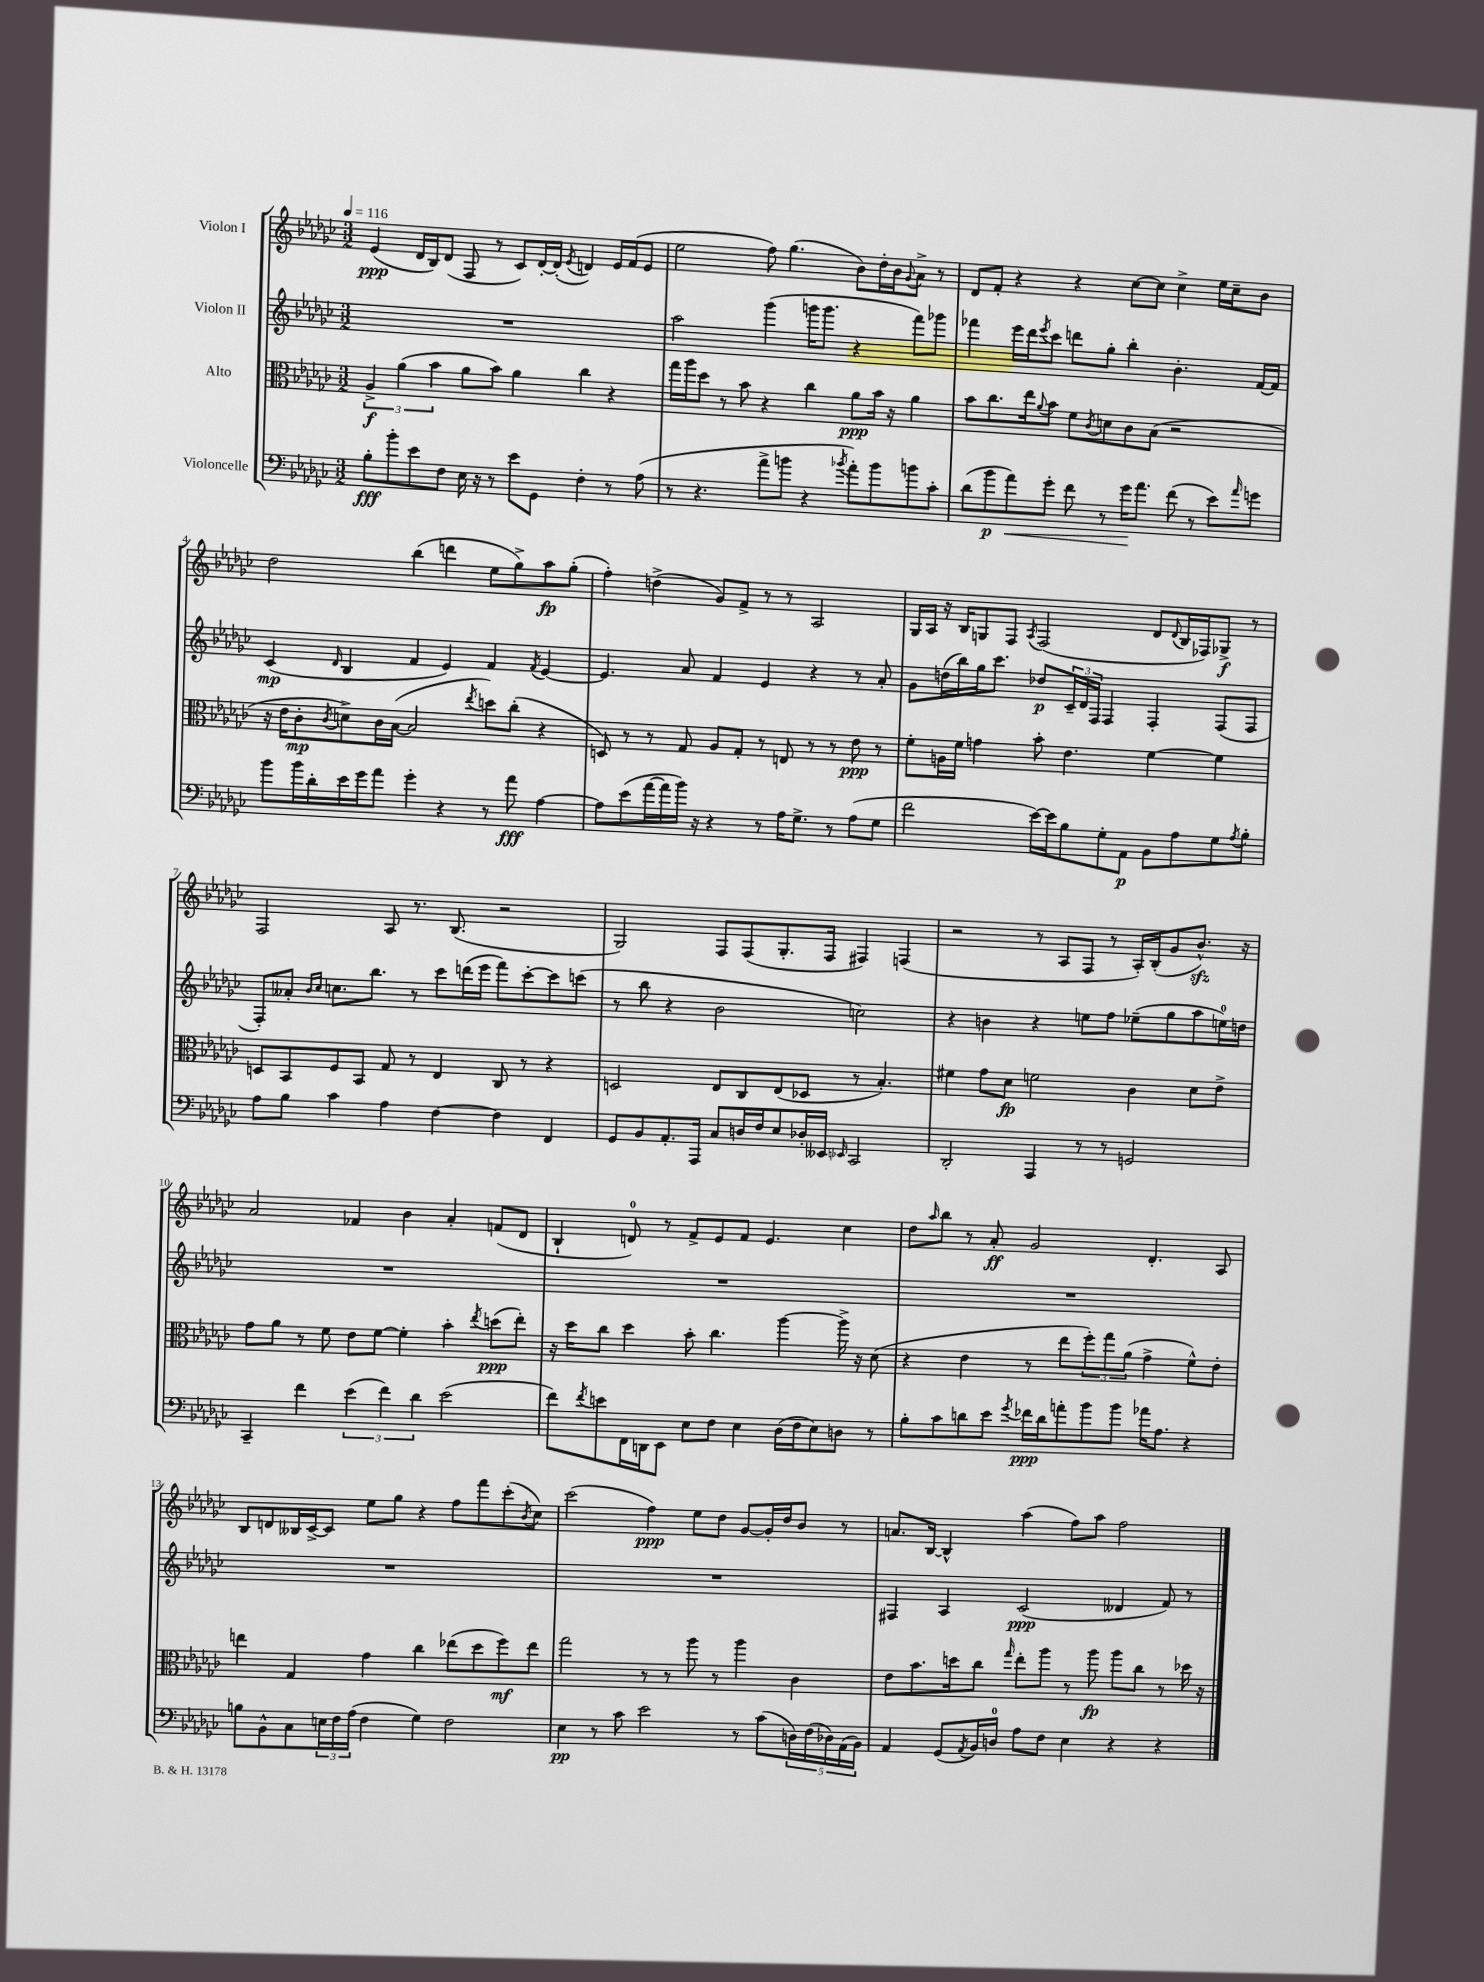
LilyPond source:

<<
\new StaffGroup <<
\new Staff = "s0" \with { instrumentName = "Violon I" } {
    \clef treble \key ges \major \numericTimeSignature \time 3/2 \tempo 4 = 116
    ees'4\ppp( des'16 bes16) des'8( f8 r8 ces'8) des'16~-. des'16-.( \acciaccatura { ees'8 } d'4) ees'16 f'16( ees'8 |
    ees''2 f''8) ges''4.( bes'8) des''16-. bes'16 \appoggiatura { ges'8 } aes'8-> r8 |
    des'8 f'8-. r4 r4 ces''8~ ces''8 ces''4-> ees''16 ces''16-- bes'8 |
    des''2 bes''4( d'''4 ees''8 ges''8->) aes''8\fp ges''8-.( |
    f''4-.) d''4->( ges'8) f'8-> r8 r8 aes2 |
    ges16 aes16 r16 bes16 g8 f8 \acciaccatura { aes8 } f2( des'8 \appoggiatura { des'8 } bes16 fes16) ges8->\f r8 |
    f2 aes8 r8. bes8.( r2 |
    ges2) f8 f8( ges8.-. f16 fis4) f4( |
    r2 r8 aes8 f8 r8 aes16-.) bes16-.( ges'8 bes'8.-^\sfz) r16 |
    aes'2 fes'4 bes'4 aes'4-. f'8( des'8 |
    bes4-! d'8-0) r8 f'8-> ees'8 f'8 ees'4. ces''4 |
    des''8 \grace { aes''16 } bes''8 r8 aes'8-.\ff ges'2 des'4.-. aes8 |
    bes8 d'8 beses16 ces'16~-> ces'8 ees''8 ges''8 r4 f''8 f'''8 ces'''8-.( \acciaccatura { bes'8 } ces''8) |
    ces'''2( f''4\ppp) ees''8 des''8 ges'8~ ges'16-. des''16 bes'8 r8 |
    a'8. bes16~ bes4-^ aes''4( f''8) aes''8 f''2 \bar "|." |
}
\new Staff = "s1" \with { instrumentName = "Violon II" } {
    \clef treble \key ges \major \numericTimeSignature \time 3/2
    R1. |
    aes''2 ges'''4( g'''16 g'''8. r4 f'''8) ges'''8 |
    fes'''4 ees'''16 des'''16 \acciaccatura { ees'''8 } ces'''8 d'''8 ges''8-. bes''4-. bes'4.-. f'16~ f'16 |
    ces'4\mp( \grace { des'16 } bes4 f'4 ees'4) f'4 \acciaccatura { f'8 } ees'4~ |
    ees'4. aes'8 f'4 ees'4 r4 r8 aes'8-. |
    ges'8 d''16( bes''16) ges''16 ces'''8. des''8\p \tuplet 3/2 { ces'16-- des'16 f16 } f4 f4-. f8( f8 |
    f8-.) aeses'8-. \grace { bes'16 ces''16 } c''8. bes''8. r8 ces'''8 d'''16( ees'''16 f'''8) ces'''8~-. ces'''8 c'''8( |
    r8 bes''8 r4 bes'2 c''2) |
    r4 b'4 r4 e''8 f''8 ees''8--( ges''8 aes''8 e''16-0) d''16 |
    R1. |
    R1. |
    R1. |
    R1. |
    R1. |
    fis4 aes4 ces'2\ppp( deses'4 f'8) r8 \bar "|." |
}
\new Staff = "s2" \with { instrumentName = "Alto" } {
    \clef alto \key ges \major \numericTimeSignature \time 3/2
    \tuplet 3/2 { aes4->\f aes'4( bes'4 } aes'8 bes'8) aes'4 ces''4 r4 |
    ges''16 aes''16 des''8 r8 bes'8 r4 ces''4 aes'8\ppp bes'16 r16 aes'4 |
    bes'8 ces''8. ees''16 \appoggiatura { aes'8 } bes'8 f'8 \acciaccatura { ces'8 } d'8 ces'8 bes8( r2 |
    r16 ees'16 ces'8-.\mp \acciaccatura { ces'8 } d'8->) ces'16 bes16~( bes2 \acciaccatura { ees''8 } d''8) ces''8-.( r4 |
    d8) r8 r8 ges8 aes8 ges8-. r8 e8 r8 r8 ees'8\ppp r8 |
    f'8-. a16 f'16 g'4 bes'8-. ees'4. f'4~ f'4 |
    d8 bes,8 f8 bes,8 ges8 r8 ees4 ces8 r8 r4 |
    d2 ees8 ces8 ees8( des8 r8 bes4.-.) |
    fis'4 ges'8 des'8\fp f'2 ces'4 des'8 ees'8-> |
    ges'8 aes'8 r8 f'8 ees'8 f'8~ f'4-. bes'4-. \acciaccatura { ees''8 } d''8\ppp( ees''8-.) |
    r16 des''16 ces''8 des''4 bes'8-. ces''4. aes''4~ aes''16-> r16 des'8( |
    r4 ees'4 r8 ees''8 \tuplet 3/2 { f''8-.) ges''8 aes'8( } ges'4-> f'8-^) ees'8-. |
    e''4 ges4 ges'4 ces''4 ees''8( des''8 f''8\mf) ees''8 |
    ges''2 r8 r8 aes''8 r8 aes''4 ces'4 |
    ees'8 bes'8. d''16 ces''8 \grace { ges''16 } ees''8-. aes''8 r8 aes''8\fp aes''8 ces''8 r8 des''16 r16 \bar "|." |
}
\new Staff = "s3" \with { instrumentName = "Violoncelle" } {
    \clef bass \key ges \major \numericTimeSignature \time 3/2
    bes8-.\fff bes'8-. ees'8 f8 ees16 r16 r8 ees'8 ges,8 f4-. r8 aes8( |
    r8 r4. aes'8-> b'8 r4 \acciaccatura { bes'8 } aes'8-.) bes'8 b'8 ces'8-. |
    des'8( bes'8\p aes'8\<) ges'8-. f'8 r8 ges'16\! aes'8. f'8( r8 ees'8) \grace { aes'16 } g'8 |
    bes'8 bes'16 des'16-. ees'16 ges'16 aes'8 ges'4-. r4 r8 aes'8\fff aes4~ |
    aes8 ees'8( aes'16~ aes'16 bes'16) r16 r4 r8 aes16 ges8.-> r8 aes8( ges8 |
    f'2 ees'16~) ees'16 bes8 ges8-. aes,8\p bes,8 aes8 ges8 \acciaccatura { aes8 } bes8-. |
    aes8 bes8 ces'4 aes4 f4~ f4 f,4 |
    ges,8 bes,8 aes,8.-. aes,,16 ces8 d16 f16 ees8 des16-. eeses,16 \grace { ees,16 } ces,2 |
    des,2-. aes,,4 r8 r8 g,2 |
    ces,4-- f'4 \tuplet 3/2 { ees'4( f'4) des'4 } ees'2( |
    f'8) \acciaccatura { f'8 } e'8 f,16 d,16 ees,8 ees8 f8 ees4 des16( f16 ees8) d8 r8 |
    bes8-. ces'8 d'8 ees'8 \acciaccatura { ges'8 } fes'16\ppp d'16 a'8-. bes'8 bes'8 aes'16 aes8. r4 |
    b8 bes,8-^ ces8 \tuplet 3/2 { e16 f16 aes16( } f4 ges4) f2 |
    ees4\pp r8 ces'8 ees'2 r8 ces'8( \tuplet 5/4 { d16) f16( des16) aes,16( bes,16) } |
    aes,4 ges,8( \acciaccatura { aes,8 } bes,16) d16-0 aes8 f8 ees4 r4 r4 \bar "|." |
}
>>
>>
